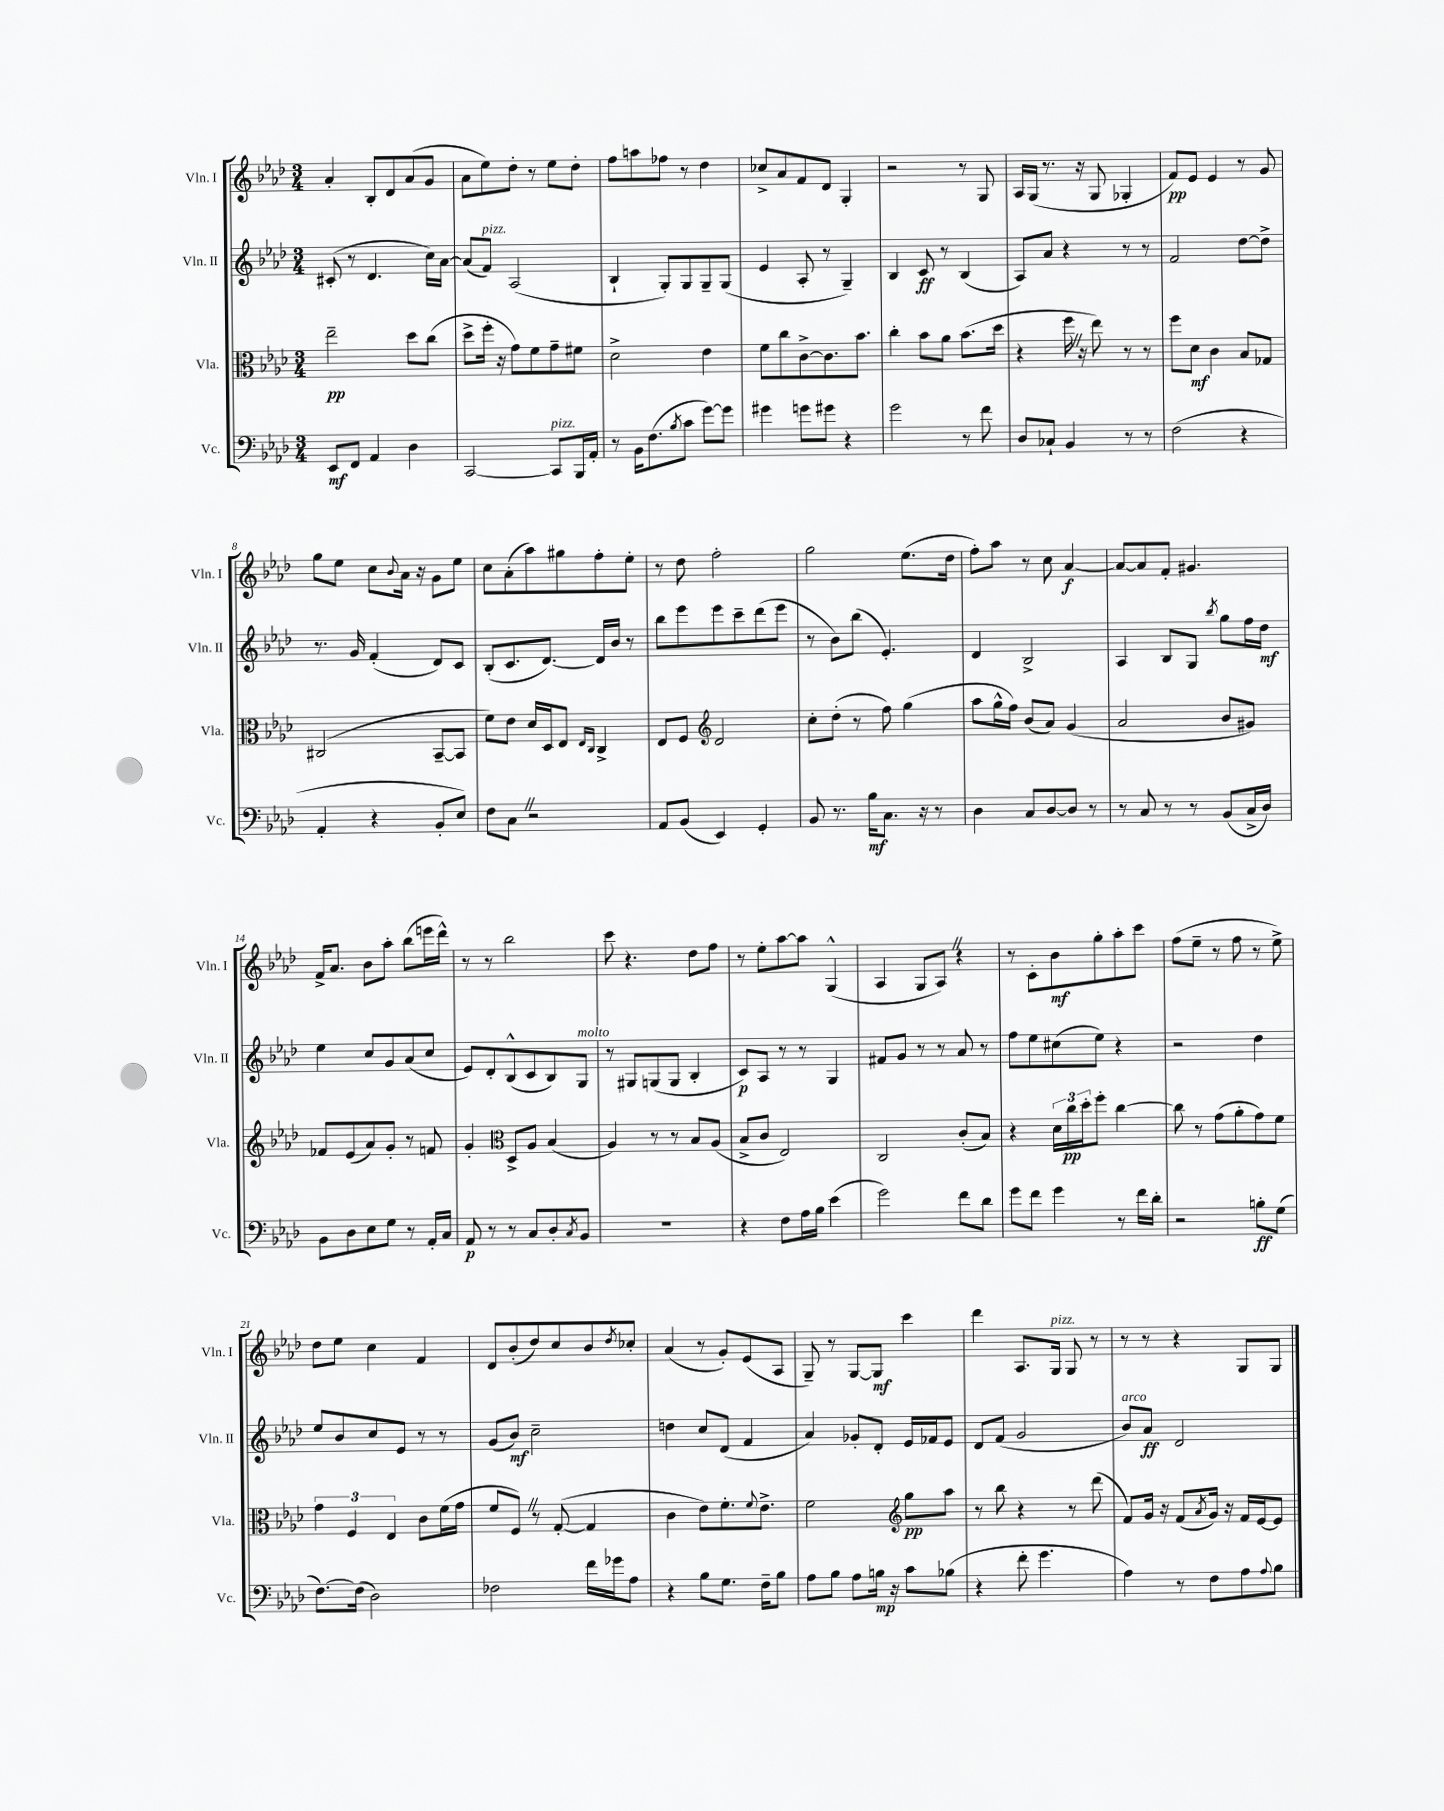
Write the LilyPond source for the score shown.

<<
\new StaffGroup <<
\new Staff = "s0" \with { instrumentName = "Vln. I" shortInstrumentName = "Vln. I" } {
    \clef treble \key aes \major \numericTimeSignature \time 3/4
    aes'4-. bes8-. des'8 aes'8( g'8 |
    aes'8 ees''8) des''8-. r8 ees''8 des''8-. |
    f''8 a''8 fes''8 r8 des''4 |
    ces''8-> aes'8 f'8 des'8 g4-. |
    r2 r8 g8 |
    aes16 g16( r8. r16 g8 ges4-. |
    f'8\pp) ees'8 ees'4 r8 g'8 |
    g''8 ees''8 c''8 \appoggiatura { bes'8 } aes'16 r16 g'8 ees''8 |
    c''8 aes'8-.( aes''8) gis''8 f''8-. ees''8-. |
    r8 des''8 f''2-. |
    g''2 ees''8.( des''16 |
    f''8-.) aes''8 r8 c''8 aes'4~\f |
    aes'8~ aes'8 f'8-. gis'4. |
    f'16-> aes'8. bes'8 aes''8-. bes''8( e'''16 des'''16-^) |
    r8 r8 bes''2 |
    c'''8 r4. des''8 f''8 |
    r8 ees''8-. aes''8~ aes''8 g4-^( |
    aes4 g8 aes8) \once \override BreathingSign.text = \markup { \musicglyph "scripts.caesura.straight" } \breathe r4 |
    r8 c'8-. bes'8\mf g''8-. aes''8-. c'''8 |
    f''8( ees''8-- r8 f''8 r8 ees''8->) |
    des''8 ees''8 c''4 f'4 |
    des'8 bes'8-.( des''8) c''8 bes'8 \acciaccatura { des''8 } ces''8-. |
    aes'4( r8 g'8-.) ees'8( aes8 |
    g8--) r8 g8~ g8\mf c'''4 |
    des'''4 aes8. g16^\markup { \italic "pizz." } g8 r8 |
    r8 r8 r4 g8 g8 \bar "|." |
}
\new Staff = "s1" \with { instrumentName = "Vln. II" shortInstrumentName = "Vln. II" } {
    \clef treble \key aes \major \numericTimeSignature \time 3/4
    cis'8-.( r8 des'4. c''16) aes'16~ |
    aes'8( f'8^\markup { \italic "pizz." }) aes2( |
    bes4-! g8-.) g8 g8-- g8( |
    ees'4 aes8-. r8 g4--) |
    bes4 c'8\ff r8 bes4( |
    aes8) aes'8 r4 r8 r8 |
    f'2 des''8~ des''8-> |
    r8. g'16 f'4-.( des'8) c'8 |
    bes8-.( c'8. des'8.~) des'16 bes'16 r8 |
    bes''8 ees'''8 ees'''8 c'''8-- des'''8( ees'''8 |
    r8 bes'8) bes''8( ees'4.-.) |
    des'4 bes2-> |
    aes4 bes8 g8 \acciaccatura { bes''8 } g''8 f''16 des''16\mf |
    ees''4 c''8 g'8 aes'8( c''8 |
    ees'8) des'8-. bes8-^( c'8 bes8) g8^\markup { \italic "molto" } |
    r8 gis8 g8( g8 bes4-. |
    c'8\p) aes8 r8 r8 g4 |
    fis'8 g'8 r8 r8 aes'8 r8 |
    f''8 ees''8 cis''8( ees''8) r4 |
    r2 des''4 |
    ees''8 bes'8 c''8 ees'8 r8 r8 |
    g'8( bes'8\mf) c''2-- |
    d''4 c''8 des'8( f'4 |
    aes'4) ges'8-. des'8-. ees'16 fes'16 ees'8 |
    des'8 f'8( g'2 |
    bes'8^\markup { \italic "arco" }) aes'8\ff des'2 \bar "|." |
}
\new Staff = "s2" \with { instrumentName = "Vla." shortInstrumentName = "Vla." } {
    \clef alto \key aes \major \numericTimeSignature \time 3/4
    ees''2--\pp des''8 c''8( |
    des''8-> f''16-. r16 g'8) f'8 g'8-- fis'8 |
    des'2-> ees'4 |
    f'8 c''8 c'8~-> c'8. bes'8. |
    c''4-. bes'8 aes'8 bes'8.( des''16 |
    r4 f''16 \once \override BreathingSign.text = \markup { \musicglyph "scripts.caesura.straight" } \breathe r16 ees''8) r8 r8 |
    f''8 des'8\mf c'4 bes8 ges8 |
    cis2( bes,8~-- bes,8 |
    f'8) ees'8 des'16 des16 ees8 \grace { ees16 c16 } c4-> |
    ees8 f8 \clef treble des'2 |
    c''8-. des''8-.( r8 f''8) g''4( |
    aes''8 g''16-^ f''16) bes'8( aes'8) g'4( |
    aes'2 bes'8 gis'8) |
    fes'8 ees'8( aes'8) g'8-. r8 f'8 |
    g'4-. \clef alto des8-> aes8 bes4( |
    aes4) r8 r8 bes8 aes8( |
    bes8-> c'8 ees2) |
    c2 c'8-.( bes8) |
    r4 \tuplet 3/2 { des'16 c''16\pp des''16-. } f''8-. c''4~ |
    c''8 r8 g'8( aes'8-. g'8) f'8 |
    \tuplet 3/2 { g'4 f4 ees4 } c'8 f'16( g'16 |
    f'8 f8) \once \override BreathingSign.text = \markup { \musicglyph "scripts.caesura.straight" } \breathe r8 g8~-.( g4 |
    c'4 ees'8) f'8.-. \appoggiatura { f'8 } ees'8.-> |
    f'2 \clef treble g''8\pp aes''8 |
    r8 bes''8 r4 r8 des'''8( |
    f'8) g'16 r16 f'8( \acciaccatura { aes'8 } g'16) r16 f'16 ees'16~ ees'8 \bar "|." |
}
\new Staff = "s3" \with { instrumentName = "Vc." shortInstrumentName = "Vc." } {
    \clef bass \key aes \major \numericTimeSignature \time 3/4
    ees,8\mf f,8 aes,4 des4 |
    c,2~ c,8^\markup { \italic "pizz." } bes,,16 aes,16-. |
    r8 bes,16 f8.( \acciaccatura { bes8 } c'8 g'8~) g'8 |
    gis'4 g'8 gis'8 r4 |
    g'2 r8 f'8 |
    des8 ces8-! bes,4 r8 r8 |
    f2( r4 |
    aes,4-. r4 bes,8-. ees8) |
    f8 c8 \once \override BreathingSign.text = \markup { \musicglyph "scripts.caesura.straight" } \breathe r2 |
    aes,8 bes,8( ees,4) g,4-. |
    bes,8 r8. bes16\mf c8. r16 r8 |
    des4 c8 des8~ des8 r8 |
    r8 c8 r8 r8 bes,8( c16-> des16) |
    bes,8 des8 ees8 g8 r8 aes,16-. c16 |
    aes,8\p r8 r8 c8 des8-. \acciaccatura { c8 } bes,8 |
    R2. |
    r4 f8 aes16 bes16 ees'4( |
    g'2) f'8 des'8 |
    g'8 f'8 g'4 r8 f'16 des'16-. |
    r2 b8-.\ff g8( |
    f8.~) f16( des2) |
    fes2 f'16 ges'16 aes8 |
    r4 bes8 g8. f16-- bes8 |
    aes8 bes8 aes8 b16\mp r16 c'8 bes8( |
    r4 f'8-. g'4. |
    aes4) r8 f8 aes8 \appoggiatura { aes8 } bes8 \bar "|." |
}
>>
>>
